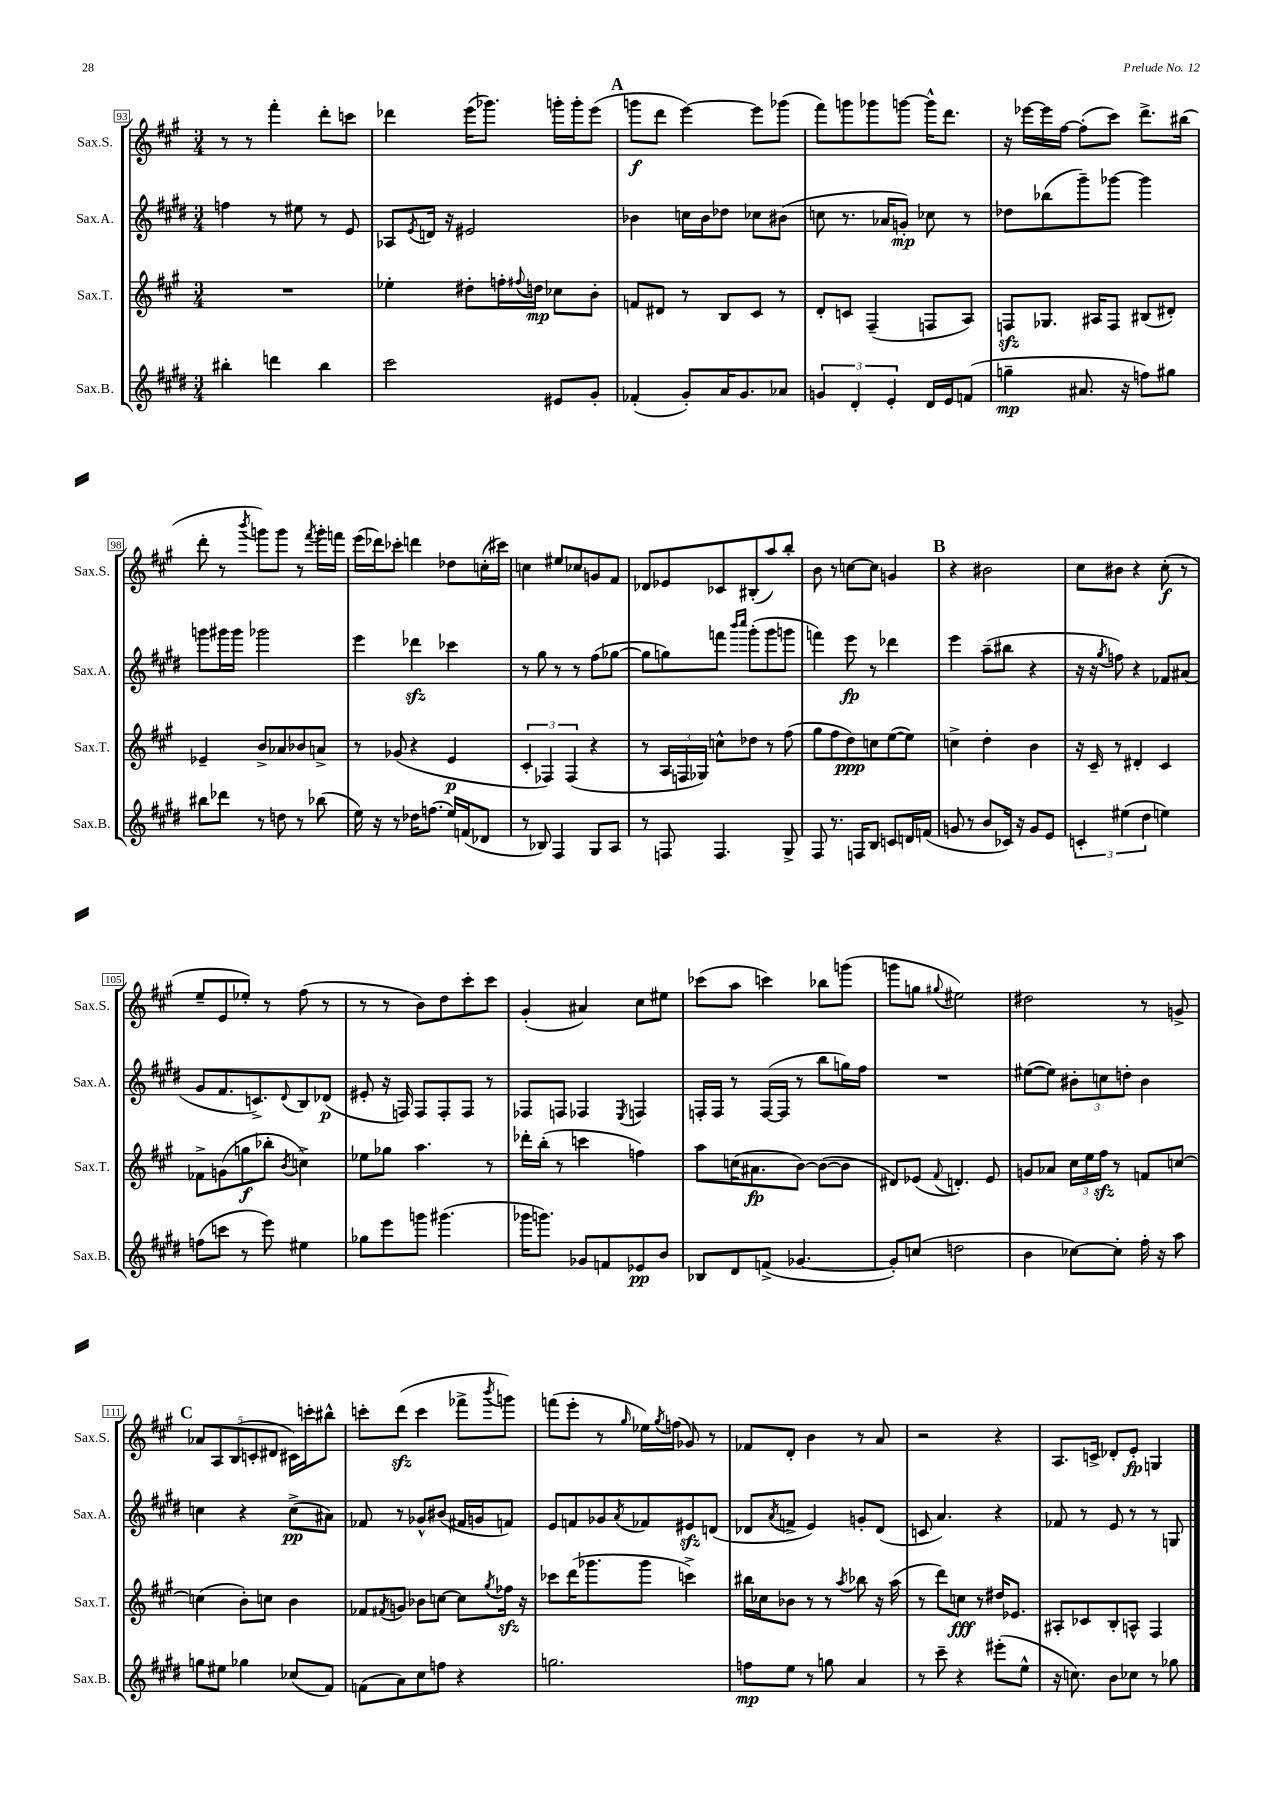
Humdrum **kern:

**kern	**dynam	**kern	**dynam	**kern	**dynam	**kern	**dynam
*part4	*part4	*part3	*part3	*part2	*part2	*part1	*part1
*staff4	*staff4	*staff3	*staff3	*staff2	*staff2	*staff1	*staff1
*I"Sax.B.	*	*I"Sax.T.	*	*I"Sax.A.	*	*I"Sax.S.	*
*I'Sax.B.	*	*I'Sax.T.	*	*I'Sax.A.	*	*I'Sax.S.	*
*clefG2	*	*clefG2	*	*clefG2	*	*clefG2	*
*k[f#c#g#d#]	*	*k[f#c#g#]	*	*k[f#c#g#d#]	*	*k[f#c#g#]	*
*M3/4	*	*M3/4	*	*M3/4	*	*M3/4	*
=93	=93	=93	=93	=93	=93	=93	=93
4bb#X'\	.	2.r	.	4ffn\	.	8r	.
.	.	.	.	.	.	8r	.
4dddn\	.	.	.	8r	.	4fff#'\	.
.	.	.	.	8ee#X\	.	.	.
4bb#\	.	.	.	8r	.	8ddd'\L	.
.	.	.	.	8e/	.	8cccn\J	.
=94	=94	=94	=94	=94	=94	=94	=94
2ccc#\	.	4ee-X'\	.	8A-X/L	.	4ddd-X\	.
.	.	.	.	8qe/	.	.	.
.	.	.	.	16dn/Jk	.	.	.
.	.	.	.	16r	.	.	.
.	.	8dd#X'\L	.	2e#X/	.	(16eee\KL	.
.	.	.	.	.	.	8.ggg-X\J)	.
.	.	16ffn'\L	.	.	.	.	.
.	.	8qqff#X/	.	.	.	.	.
.	.	16ddn\JJ	mp	.	.	.	.
8e#X/L	.	8cc-X\L	.	.	.	16gggn'\LL	.
.	.	.	.	.	.	16ggg'\J	.
8g#'/J	.	8b'\J	.	.	.	(8eee\J	.
!!LO:REH:place=s1:t=A
=95	=95	=95	=95	=95	=95	=95	=95
(4f-X'/	.	8fn/L	.	4b-X\	.	8gggn\L	f
.	.	8d#X/J	.	.	.	8ddd\J	.
8g#'/L)	.	8r	.	16ccn\LL	.	[4eee\)	.
.	.	.	.	16b-\J	.	.	.
16a/K	.	8B/L	.	8dd-X\J	.	.	.
8.g#/	.	.	.	.	.	.	.
.	.	8c#/J	.	8cc-X\L	.	8eee\L]	.
8a-X/J	.	8r	.	(8b#X\J	.	(8ggg-X\J	.
=96	=96	=96	=96	=96	=96	=96	=96
6gn/	.	8d'/L	.	8ccn\	.	8fff#\L)	.
.	.	8cn/J	.	8.r	.	8gggn\	.
6d#'/	.	.	.	.	.	.	.
.	.	(4F#~/	.	.	.	8ggg-X\	.
.	.	.	.	16a-X/KL	.	.	.
6e'/	.	.	.	.	.	.	.
.	.	.	.	8gn'/J)	mp	[8gggn\J	.
16d#/LL	.	8Fn/L	.	8cc-X\	.	16ggg^^\KL]	.
16e/J	.	.	.	.	.	8.ddd\J	.
(8fn/J	.	8A/J)	.	8r	.	.	.
=97	=97	=97	=97	=97	=97	=97	=97
4ggn~\	mp	8Fnzz/L	.	8dd-X\L	.	16r	.
.	.	.	.	.	.	[16eee-X\LL	.
.	.	8.G-X/J	.	(8bb-X\	.	16eee-\]	.
.	.	.	.	.	.	[16ff#\JJ	.
8.a#X/	.	.	.	8ggg#~\)	.	(8ff#'\L]	.
.	.	16A#X/KL	.	.	.	.	.
.	.	8F/J	.	[8ggg-X\J	.	8ccc#\J)	.
16r	.	.	.	.	.	.	.
8ffn\L)	.	(8B#X/L	.	4ggg-\]	.	8.ddd^\L	.
8gg#X\J	.	8d#X'/J)	.	.	.	.	.
.	.	.	.	.	.	(16bb#X\Jk	.
!!LO:LB:g=z
=98	=98	=98	=98	=98	=98	=98	=98
8bb#X\L	.	4e-X~/	.	8gggn\L	.	8ddd'\	.
8ddd-X\J	.	.	.	16ggg#X\L	.	8r	.
.	.	.	.	16ggg#\JJ	.	.	.
.	.	.	.	.	.	8qbbb/	.
8r	.	8b^/L	.	2ggg-X\	.	8gggn\L)	.
8ddn\	.	8a-X/	.	.	.	8ggg\J	.
8r	.	8b-X/	.	.	.	8r	.
.	.	.	.	.	.	8qfff#/	.
(8bb-X\	.	8an^/J	.	.	.	16ggg'\LL	.
.	.	.	.	.	.	16fffn\JJ	.
=99	=99	=99	=99	=99	=99	=99	=99
16ee\)	.	8r	.	4eee\	.	(16eee\LL	.
16r	.	.	.	.	.	16ddd-X\J)	.
8r	.	(8g-X/	.	.	.	8ccc-X'\J	.
16dd-X\KL	.	4r	.	4ddd-Xzz\	.	4dddn\	.
(8.ffn\J	.	.	.	.	.	.	.
16ee/LL)	.	4e/	p	4ccc-X\	.	8dd-X\L	.
(16fn/J	.	.	.	.	.	.	.
8d-X/J	.	.	.	.	.	(16ccn'\L	.
.	.	.	.	.	.	16ccc#X\JJ)	.
=100	=100	=100	=100	=100	=100	=100	=100
8r	.	6c#'/	.	8r	.	4ccn\	.
8B-X/)	.	.	.	8gg#\	.	.	.
.	.	6F-X/)	.	.	.	.	.
4F#/	.	.	.	8r	.	8ee#X/L	.
.	.	(6F-/	.	.	.	.	.
.	.	.	.	8r	.	8cc-X/	.
8G#/L	.	4r	.	(8ff#\L	.	8gn/	.
8A/J	.	.	.	[8gg-X\J	.	8f#/J	.
=101	=101	=101	=101	=101	=101	=101	=101
8r	.	8r	.	8gg-\L]	.	8d-X/L	.
8Fn/	.	24A/LL	.	8ggn\)	.	8e-X/	.
.	.	24Fn/	.	.	.	.	.
.	.	24G-X/JJ)	.	.	.	.	.
4.F/	.	8ccn^^\L	.	8fffn\J	.	8c-X/	.
.	.	.	.	16qqbbb/LL	.	.	.
.	.	.	.	16qqcccc#/JJ	.	.	.
.	.	8dd-X\J	.	(8ggg#'\L	.	(8B#X'/	.
.	.	8r	.	8ggg#\	.	8aa/)	.
8G#^/	.	(8ff#\	.	8gggn\J	.	8bb'/J	.
=102	=102	=102	=102	=102	=102	=102	=102
8F#/	.	8gg#\L	.	4fffn\)	.	8b\	.
8.r	.	8ff#\	.	.	.	8r	.
.	.	8dd\)	ppp	8eee\	fp	[8ccn\L	.
16Fn/KL	.	.	.	.	.	.	.
8B/J	.	8ccn\	.	8r	.	8cc\J]	.
8cn/L	.	([8ee\	.	4ddd-X\	.	4gn/	.
16dn/L	.	8ee\J])	.	.	.	.	.
(16fn/JJ	.	.	.	.	.	.	.
!!LO:REH:place=s1:t=B
=103	=103	=103	=103	=103	=103	=103	=103
8gn/	.	4ccn^\	.	4eee\	.	4r	.
8r	.	.	.	.	.	.	.
8b/L	.	4dd'\	.	(8aa~\L	.	2b#X\	.
16c-X/Jk)	.	.	.	8bb#X\J	.	.	.
16r	.	.	.	.	.	.	.
8g/L	.	4b\	.	4r	.	.	.
8e/J	.	.	.	.	.	.	.
=104	=104	=104	=104	=104	=104	=104	=104
6cn'/	.	16r	.	16r	.	8cc#\L	.
.	.	16c#~/	.	16r	.	.	.
.	.	.	.	8qgg#/	.	.	.
.	.	8r	.	8ffn\)	.	8b#X\J	.
(6ee#X\	.	.	.	.	.	.	.
.	.	4d#X'/	.	4r	.	4r	.
6dd#\	.	.	.	.	.	.	.
4een\)	.	4c#/	.	8f-X/L	.	(8cc#'\	f
.	.	.	.	(8a#X/J	.	8r	.
!!LO:LB:g=z
=105	=105	=105	=105	=105	=105	=105	=105
(8ffn\L	.	8f-X^\L	.	8g#/L	.	8ee~/L	.
8cccn\J	.	(8gn\	.	8.f#/	.	8e/	.
8r	.	8ggn\	f	.	.	8ee-X'/J)	.
.	.	.	.	8.cn^/)	.	.	.
8eee\)	.	8bb-X'\J	.	.	.	8r	.
.	.	8qb/	.	8qqd#/	.	.	.
4ee#X\	.	4ccn^\)	.	8B/	.	(8ff#\	.
.	.	.	.	(8d-X/J	p	8r	.
=106	=106	=106	=106	=106	=106	=106	=106
8gg-X\L	.	8ee-X\L	.	8e#X'/	.	8r	.
8eee\	.	8gg-X\J	.	16r	.	8r	.
.	.	.	.	16Fn/)	.	.	.
8gggn\J	.	4.aa\	.	8F/L	.	8b\L)	.
(4.ggg#X\	.	.	.	8F'/	.	8dd\	.
.	.	.	.	8F/J	.	8ccc#'\	.
.	.	8r	.	8r	.	8ccc#\J	.
=107	=107	=107	=107	=107	=107	=107	=107
16ggg-X\KL	.	16ddd-X'\LL	.	8F-X/L	.	(4g#'/	.
8.gggn\J)	.	(16bb'\JJ	.	.	.	.	.
.	.	8r	.	8Fn/J	.	.	.
8g-X/L	.	4cccn\	.	4F-X/	.	4a#X/)	.
8fn/	.	.	.	.	.	.	.
.	.	.	.	8qE/	.	.	.
8e-X/	pp	4ffn\)	.	4Fn/	.	8cc#\L	.
8b/J	.	.	.	.	.	8ee#X\J	.
=108	=108	=108	=108	=108	=108	=108	=108
8B-X/L	.	8aa\L	.	16Fn'/LL	.	(8ccc-X\L	.
.	.	.	.	16F/JJ	.	.	.
8d#/	.	(16ccn\K	.	8r	.	8aa\J	.
.	.	8.a#X\	fp	.	.	.	.
(8fn^/J	.	.	.	([16F/LL	.	4cccn\)	.
.	.	.	.	16F/JJ]	.	.	.
[4.g-X/	.	[8b\J)	.	8r	.	.	.
.	.	(8b\L_	.	8bb\L	.	8bb-X\L	.
.	.	8b\J]	.	16ggn\L)	.	(8gggn\J	.
.	.	.	.	16ff#\JJ	.	.	.
=109	=109	=109	=109	=109	=109	=109	=109
8g-'/L])	.	8d#X/L)	.	2.r	.	8gggn\L	.
(8ccn/J	.	(8e-X/J	.	.	.	8ggn\J	.
.	.	8qqf#/	.	.	.	8qqgg#X/	.
2ddn\	.	4.dn'/)	.	.	.	2ee#X\)	.
.	.	8e-/	.	.	.	.	.
=110	=110	=110	=110	=110	=110	=110	=110
4b\	.	8gn/L	.	([8ee#X\L	.	2dd#X\	.
.	.	8a-X/J	.	8ee#\J])	.	.	.
[8cc-X\L)	.	24cc#\LL	.	12b#X'\L	.	.	.
.	.	24ee\	.	.	.	.	.
.	.	24ff#zz\JJ	.	12ccn\	.	.	.
8cc-'\J]	.	8r	.	.	.	.	.
.	.	.	.	12ddn'\J	.	.	.
16ff#'\	.	8fn/L	.	4b#\	.	8r	.
16r	.	.	.	.	.	.	.
8aa\	.	[8ccn/J	.	.	.	8gn^/	.
!!LO:LB:g=z
!!LO:REH:place=s1:t=C
=111	=111	=111	=111	=111	=111	=111	=111
8ggn\L	.	(4ccn\]	.	4ccn\	.	10a-X/L	.
.	.	.	.	.	.	10A/	.
8ee#X\J	.	.	.	.	.	.	.
.	.	.	.	.	.	(10B/	.
4gg-X\	.	8b'\L)	.	4r	.	.	.
.	.	.	.	.	.	10cn'/	.
.	.	8ccn\J	.	.	.	.	.
.	.	.	.	.	.	10d#X/J	.
(8cc-X/L	.	4b\	.	(8cc^\L	pp	16c#X\LL)	.
.	.	.	.	.	.	16cccn'\J	.
8f#/J)	.	.	.	8a#X\J)	.	8bb#X^^\J	.
=112	=112	=112	=112	=112	=112	=112	=112
(8fn\L	.	8f-X/L	.	8f-X/	.	8cccn'\L	.
.	.	8qf#X/	.	.	.	.	.
8a\)	.	8gn/J	.	8r	.	(8dddzz\J	.
8cc#\	.	8b-X\L	.	8g-X^^/L	.	4ccc\	.
8ffn\J	.	[8ccn\J	.	(8b#X/J	.	.	.
4r	.	8cc\L]	.	16f#X/LL	.	8fff-X^\L	.
.	.	.	.	16gn/J	.	.	.
.	.	8qgg#/	.	.	.	8qbbb/	.
.	.	16ff-Xzz\Jk	.	8fn/J)	.	8gggn\J)	.
.	.	16r	.	.	.	.	.
=113	=113	=113	=113	=113	=113	=113	=113
2.ggn\	.	8ccc-X\L	.	8e/L	.	(8fffn\L	.
.	.	(16ddd\K	.	8fn/	.	8eee'\J	.
.	.	8.ggg-X\	.	.	.	.	.
.	.	.	.	8g-X/	.	8r	.
.	.	.	.	8qa/	.	16qqgg#/	.
.	.	8ggg-\J	.	8f-X/	.	16ee-X\LL)	.
.	.	.	.	.	.	8qgg#/	.
.	.	.	.	.	.	(16ffn\JJ	.
.	.	4cccn^\)	.	8e#Xzz/	.	8g-X/)	.
.	.	.	.	(8dn/J	.	8r	.
=114	=114	=114	=114	=114	=114	=114	=114
8ffn\L	mp	16bb#X\LL	.	8d-X/L	.	8f-X/L	.
.	.	16cc-X\J	.	.	.	.	.
.	.	.	.	8qa/	.	.	.
8ee\J	.	8b-X\J	.	8fn^/J	.	8d'/J	.
8r	.	8r	.	4e/)	.	4b\	.
8ggn\	.	8r	.	.	.	.	.
.	.	8qaa/	.	.	.	.	.
4a/	.	8bb-X\	.	8gn'/L	.	8r	.
.	.	16r	.	(8d-/J	.	8a/	.
.	.	(16aa\	.	.	.	.	.
=115	=115	=115	=115	=115	=115	=115	=115
8r	.	8r	.	8cn/	.	2r	.
8ccc#~\	.	8ddd\L)	.	4.a/)	.	.	.
4r	.	8ccn\J	fff	.	.	.	.
.	.	8r	.	.	.	.	.
(8eee#X'\L	.	16dd#X/KL	.	4r	.	4r	.
.	.	8.e-X/J	.	.	.	.	.
8ee^^\J	.	.	.	.	.	.	.
=116	=116	=116	=116	=116	=116	=116	=116
16r	.	8A#X'/L	.	8f-X/	.	8.A/L	.
8.ccn\)	.	.	.	.	.	.	.
.	.	8c-X/	.	8r	.	.	.
.	.	.	.	.	.	16cn^/Jk	.
8b\L	.	8B'/	.	8e/	.	8d-X'/L	.
8cc-X\J	.	8An^^/J	.	8r	.	8e'/J	fp
8r	.	4F#/	.	8r	.	4Gn/	.
8gg-X\	.	.	.	8Gn/	.	.	.
==	==	==	==	==	==	==	==
*-	*-	*-	*-	*-	*-	*-	*-
